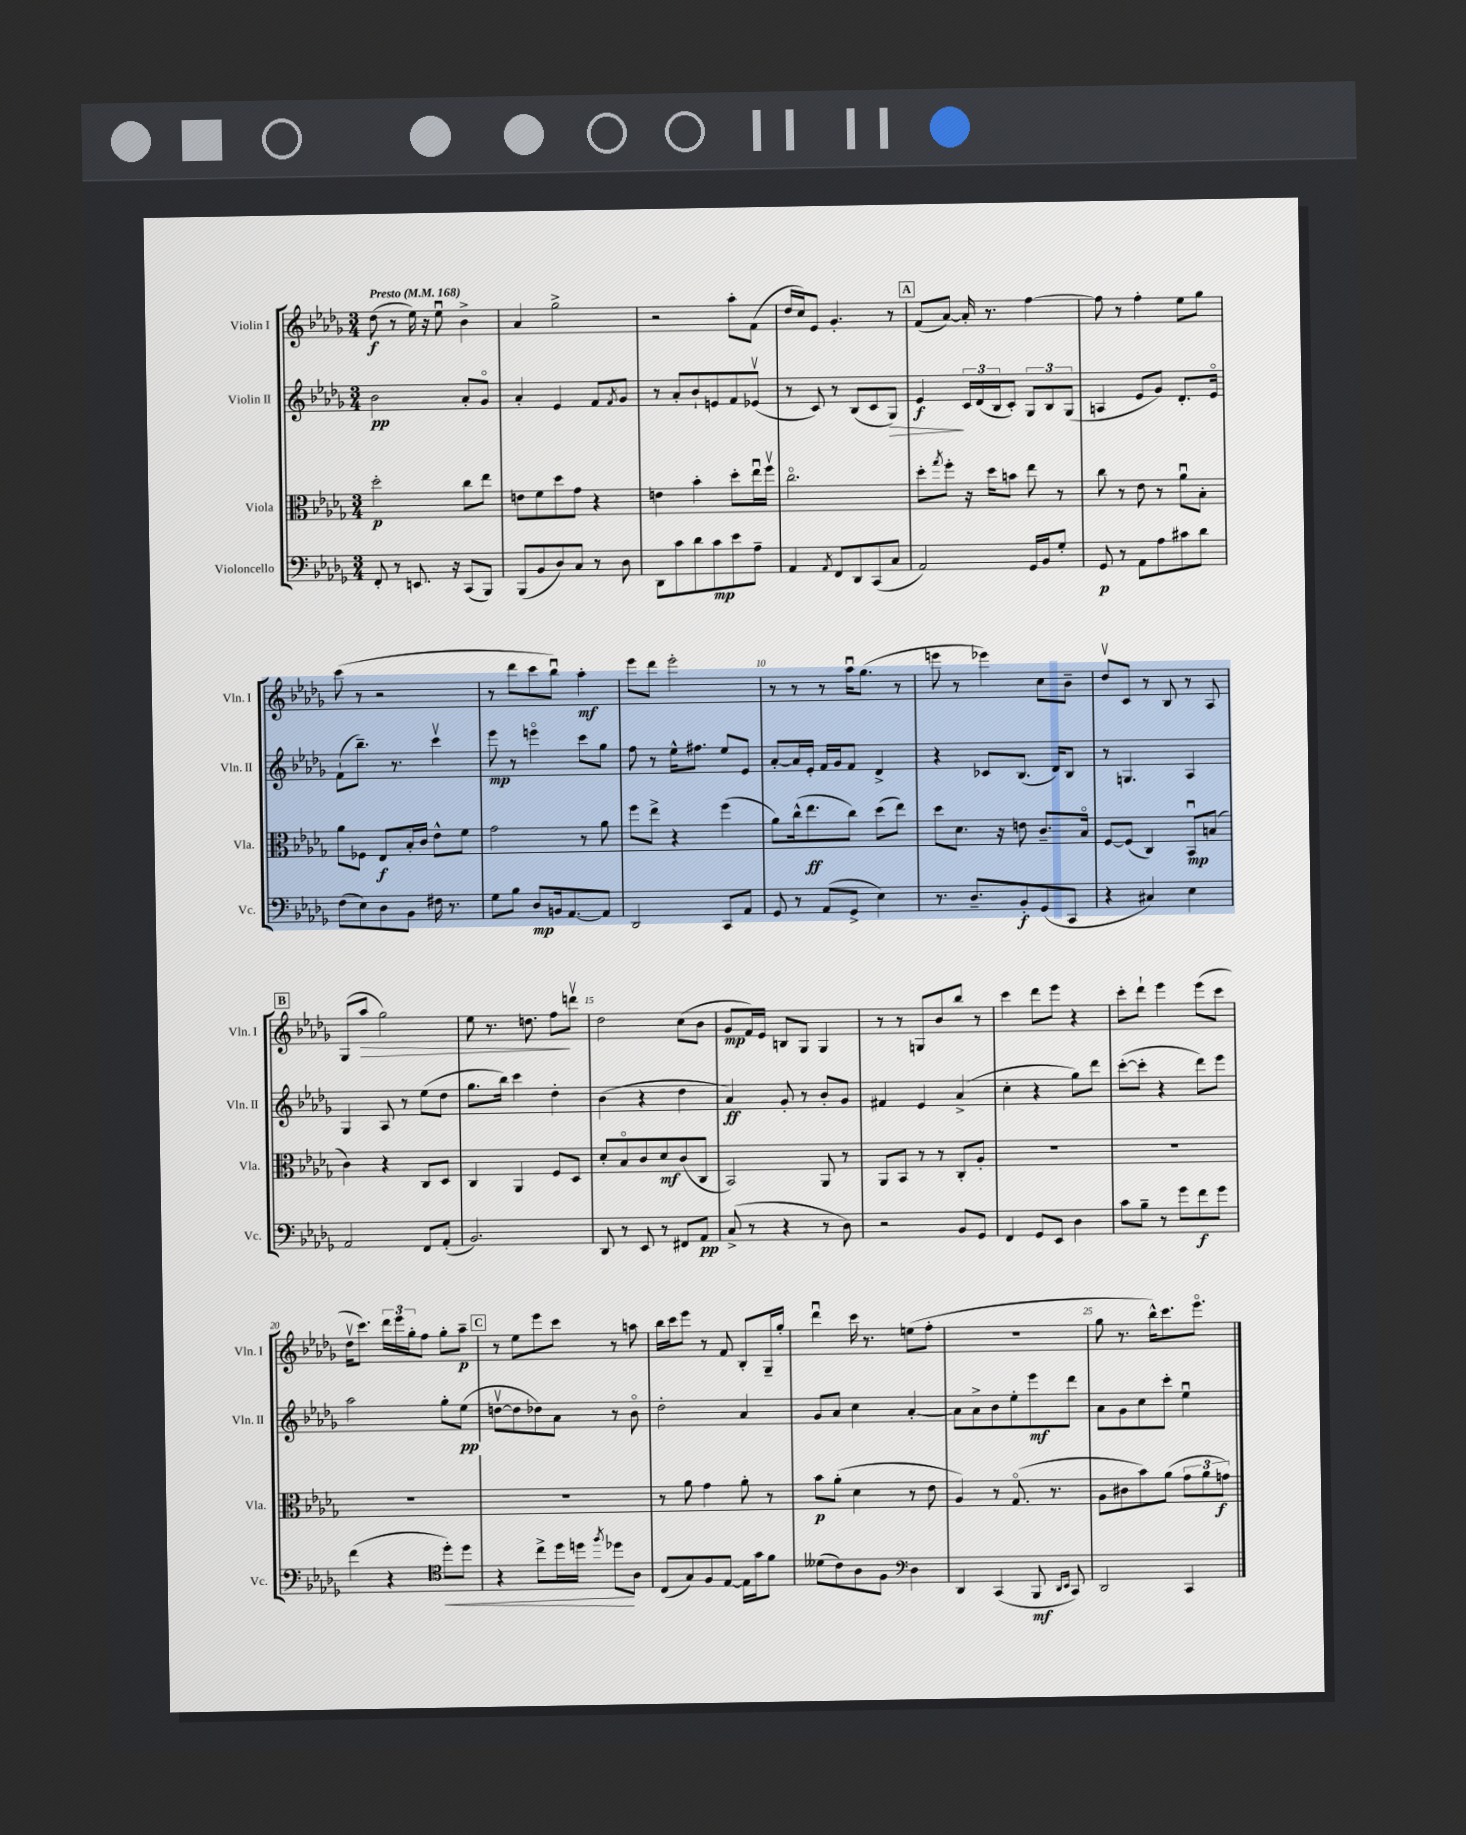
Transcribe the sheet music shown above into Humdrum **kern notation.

**kern	**kern	**kern	**kern
*staff4	*staff3	*staff2	*staff1
*clefF4	*clefC3	*clefG2	*clefG2
*k[b-e-a-d-g-]	*k[b-e-a-d-g-]	*k[b-e-a-d-g-]	*k[b-e-a-d-g-]
*M3/4	*M3/4	*M3/4	*M3/4
*MM168	*MM168	*MM168	*MM168
8FF'	2dd-'	2b-	(8dd-
8r	.	.	8r
8.EE	.	.	16ee-)
.	.	.	16r
.	.	.	8ee-u
16r	.	.	.
(8CC	8cc	8a-'	4b-^
8BBB-)	8ee-	8g-o	.
=	=	=	=
(8BBB-	8e	4a-'	4a-
8BB-	8f	.	.
8D-)	8dd-	4e-	2gg-^
8C	8g-	.	.
8r	4r	8f	.
.	.	8qf	.
8D-	.	8g-	.
=	=	=	=
8DD-	4e	8r	2r
8c	.	8a-'	.
8d-	4b-'	8b-`	.
8c	.	8e	.
8e-	8dd-'	8f	8aa-'
8A-~	16ee-u	(8e-v	(8f
.	16ffv	.	.
=	=	=	=
4AA-	2.cco	8r	16dd-
.	.	.	16cc)
.	.	8c)	8e-
8qAA-	.	.	.
8FF	.	8r	4.g-'
8DD-	.	(8B-	.
(8CC	.	8c	.
8C	.	8G-)	8r
=	=	=	=
2AA-)	8dd-'	4e-	(8f
.	8qgg-	.	.
.	8ff'	.	[8a-)
.	16r	24c	16a-']
.	.	(24d-	.
.	16dd-	.	8.r
.	.	24B-	.
.	8b	8c')	.
16GG-	8ee-	12G-	[4ff
16BB-	.	.	.
.	.	12B-	.
8G-'	8r	.	.
.	.	(12G-	.
=	=	=	=
8GG-	8cc	4A	8ff]
8r	8r	.	8r
8AA-	8e-	8e-	4ff'
8A-	8r	8g-)	.
8c#	8a-u	8.d-'	8ee-
8d-	8B-'	.	8gg-
.	.	16e-o	.
=	=	=	=
(8F	8a-	(8f`	(8ccc
8E-)	8F-	8.bb-~)	8r
8D-	8E-	.	2r
.	.	8.r	.
8BB-	16B-'	.	.
.	16c	.	.
16F#	8e-^^	4cccv	.
8.r	.	.	.
.	8f	.	.
=	=	=	=
8G-	2g-	8eee-	8r
8B-	.	8r	8ddd-
8D-	.	4eeeo	8ccc
16BB	.	.	8bb-u)
[8.AA-	.	.	.
.	8r	8ccc	4aa-'
8AA-]	8a-	8gg-	.
=	=	=	=
2DD-	8ff	8ff	8eee-
.	8ee-^	8r	8ddd-
.	4r	16ee-^^	2eee-'
.	.	8.ff#	.
8CC	(4ff	8ee-	.
8AA-	.	8e-	.
=	=	=	=
8GG-	8a-)	[8a-'	8r
8r	(16cc^^	16a-]	8r
.	8.ee-	16e-'	.
(8AA-	.	16f	8r
.	.	16g-	.
8GG-^	8cc)	8f	16aa-u
.	.	.	(8.gg-
4E-)	(8dd-	4d-^	.
.	8ee-)	.	8r
=	=	=	=
8.r	8dd-	4r	8eee
.	8.d-	.	8r
8.D-~	.	.	.
.	.	8c-	4eee-)
.	16r	.	.
8BB-'	8e	(8.B-	.
(8GG-	8.c~	.	8cc
.	.	16d-)	.
8CC	.	8B-	8b-~
.	16B-o	.	.
=	=	=	=
4r	[8F	8r	8dd-v
.	(8F]	4.G	8c
4C#)	4C)	.	8r
.	.	.	8B-
4E-	8BB-u	4A-	8r
.	(8B	.	8A-
=	=	=	=
2AA-	4c)	4G-	(8G-
.	.	.	8aa-
.	4r	8A-	2gg-)
.	.	8r	.
8FF	8C	(8ee-	.
(8AA-'	8D-	8dd-	.
=	=	=	=
2.BB-)	4C	8.gg-	8ee-
.	.	.	8.r
.	.	16bb-)	.
.	4AA-	4ccc	.
.	.	.	8.dd
.	8F	4dd-'	8ff
.	8D-	.	8dddv
=	=	=	=
8DD-	8d-'	(4b-	2dd-
8r	8B-o	.	.
8EE-	8c	4r	.
8r	8d-	.	.
8FF#	(8c	4dd-	(8cc
8AA-	8C	.	8b-
=	=	=	=
(8C^	2BB-)	4a-)	8g-
8r	.	.	16f)
.	.	.	16e-
4r	.	8g-'	8B
.	.	8r	8G-
8r	8AA-	8b-'	4G-
8D-)	8r	8g-	.
=	=	=	=
2r	8AA-	4f#	8r
.	8BB-	.	8r
.	8r	4e-	8G
.	8r	.	8b-
8BB-	8C'	(4a-^	8bb-
8GG-	8A-'	.	8r
=	=	=	=
4FF	2.r	4cc'	4ccc
8GG-	.	4r	8ddd-
8EE-	.	.	8eee-
4D-	.	8gg-)	4r
.	.	8ddd-	.
=	=	=	=
8c	2.r	([8ccc'	8ccc'
8B-~	.	8ccc']	8ddd-`
8r	.	4r	4eee-
8g-	.	.	.
8f	.	8ddd-)	(8eee-
8g-	.	8eee-	8ccc
=	=	=	=
(4f	2.r	2aa-	16dd-v
.	.	.	8.ccc)
4r	.	.	24ddd-
.	.	.	24eee-
.	.	.	24gg-'
.	.	.	8ff
*clefC4	*	*	*
8dd-')	.	8gg-'	8gg-'
8dd-	.	(8ee-	8aa-~
=	=	=	=
4r	2.r	[8ddv	8r
.	.	8dd]	8ee-
8cc^	.	8dd-)	8eee-
16dd-	.	8a-	8ccc
16dd	.	.	.
8qff	.	.	.
8dd-	.	8r	8r
8A-	.	8b-o	8aa
=	=	=	=
(8C	8r	2dd-'	16bb-
.	.	.	16ccc
8G-)	8a-	.	8eee-
8F	4g-	.	8r
[8E-	.	.	8f
16E-]	8a-'	4a-	8B-'
16g-	.	.	.
8f	8r	.	16G-~
.	.	.	16gg-'
=	=	=	=
(8d--	8b-	8g-	4ddd-u
8c)	(8a-'	8a-	.
8A-	4d-	4cc	16ccc
.	.	.	8.r
8F	.	.	.
*clefF4	*	*	*
4D-	8r	[4a-'	(8ee
.	8e-	.	8ff'
=	=	=	=
4DD-	4A-)	8a-]	2.r
.	.	8a-^	.
(4CC	8r	8b-	.
.	(8.G-o	8ee-'	.
8BBB-	.	8eee-	.
.	8.r	.	.
16qqDD-	.	.	.
16qqEE-	.	.	.
8CC)	.	8ddd-	.
=	=	=	=
2DD-	8A-	8a-	8gg-
.	8c#	8g-	8.r
.	8b-)	8cc	.
.	.	.	16bb-^^)
.	(8a-	8ccc'	8.ccc
4CC	12g-	4ee-u	.
.	.	.	8.eee-o
.	12a-	.	.
.	12g)	.	.
==	==	==	==
*-	*-	*-	*-
